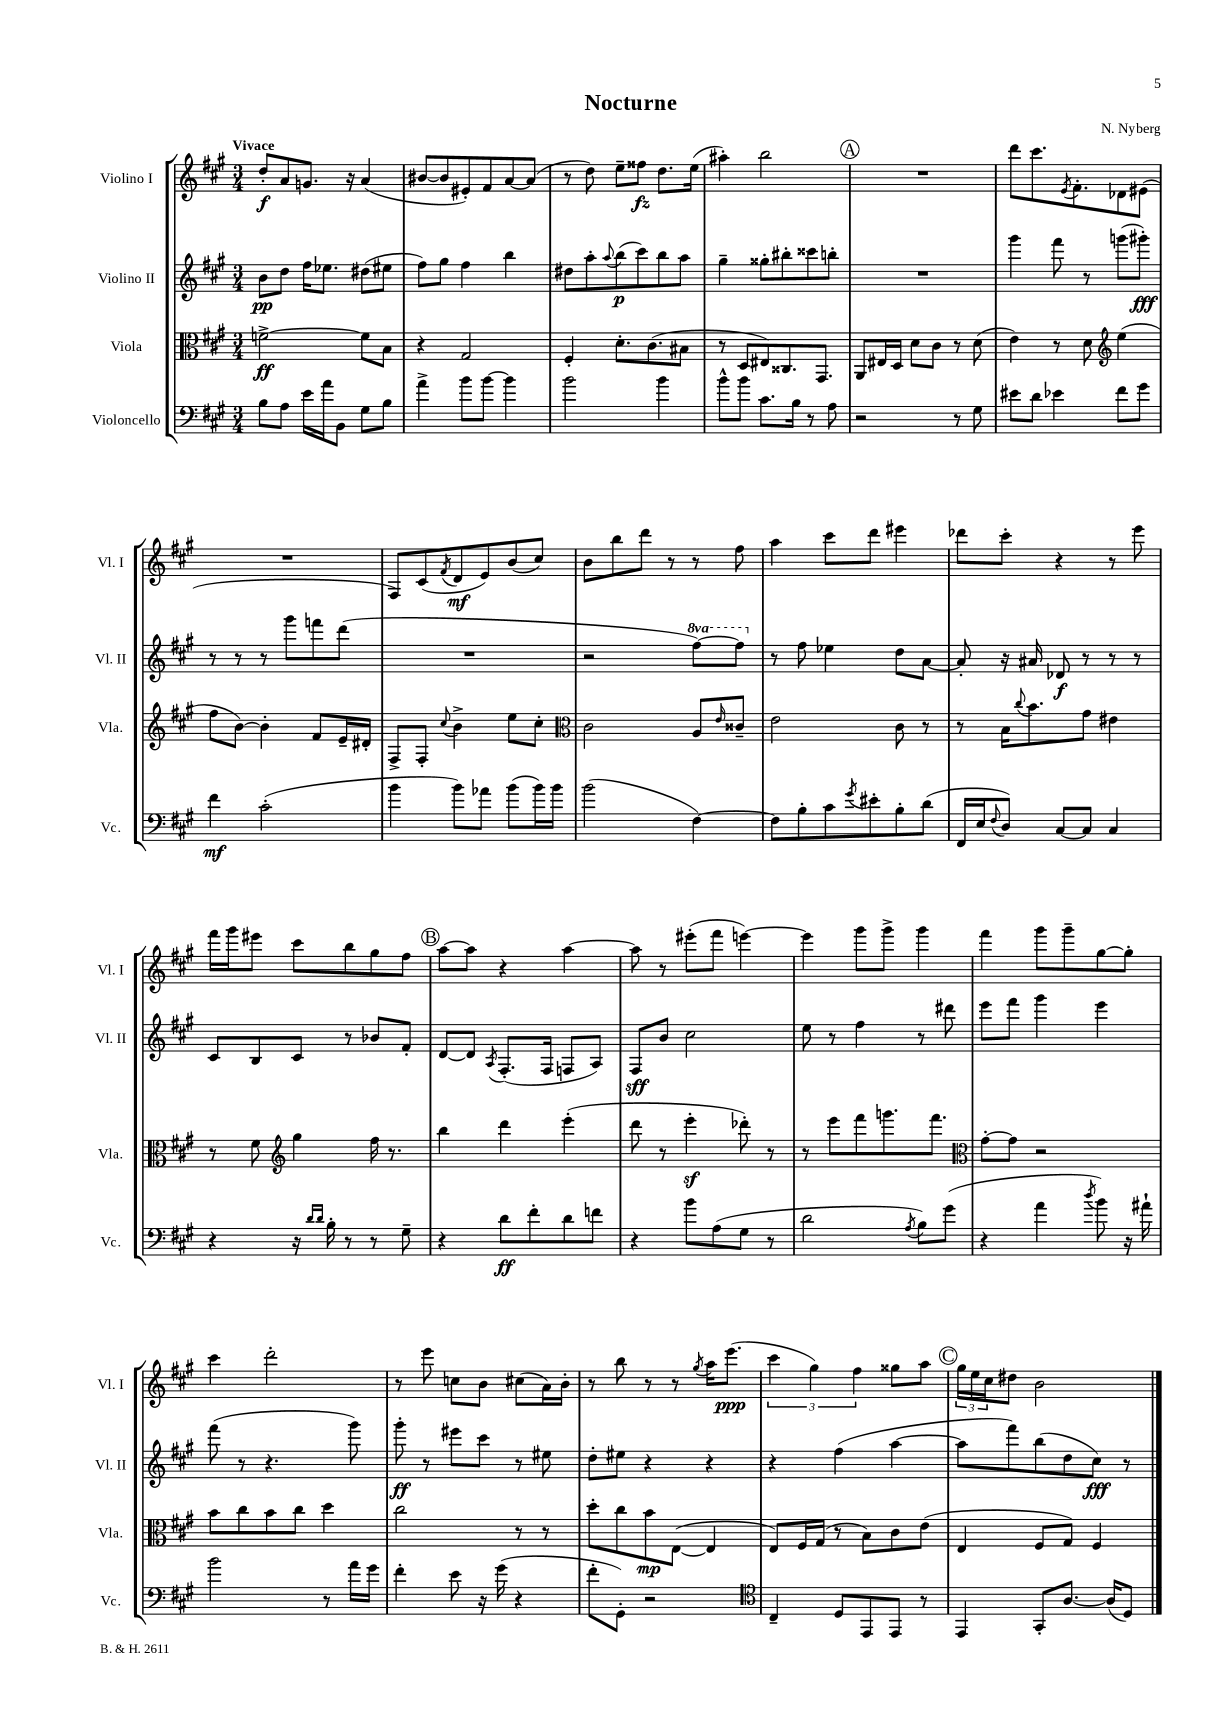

**kern	**kern	**kern	**kern
*staff4	*staff3	*staff2	*staff1
*clefF4	*clefC3	*clefG2	*clefG2
*k[f#c#g#]	*k[f#c#g#]	*k[f#c#g#]	*k[f#c#g#]
*M3/4	*M3/4	*M3/4	*M3/4
8B\L	[2f^\	8b\L	8dd'/L
8A\J	.	8dd\J	8a/
16e\LL	.	16ff#\LK	8.g/J
16a\J	.	8.ee-\J	.
8BB\J	.	.	.
.	.	.	16r
8G#\L	8f\]L	(8dd#\L	(4a/
8B\J	8B\J	8ee#\J	.
=	=	=	=
4a^\	4r	8ff#\L)	[8b#/L
.	.	8gg#\J	8b#/]
8b\L	2G#/	4ff#\	8e#'/)
[8b\J	.	.	8f#/
4b\]	.	4bb\	[8a/
.	.	.	(8a/]J
=	=	=	=
2b\	4F#'/	8dd#\L	8r
.	.	8aa'\	8dd\)
.	.	8qqaa/	.
.	8.d'\L	(8bb\	8ee~\L
.	.	8ccc#\)	8ff##\J
.	(8.c#\	.	.
4b\	.	8bb\	8.dd\L
.	8B#\J	8aa\J	.
.	.	.	(16ee\Jk
=	=	=	=
8b^^\L	8r	4gg#~\	4aa#'\)
8b\J	8D/L	.	.
8.c#\L	8E#/)	8gg##'\L	2bb\
.	8.C##/	8bb#'\	.
16B\Jk	.	.	.
8r	.	8ccc##\	.
.	8.GG#/J	.	.
8A\	.	8bb'\J	.
=	=	=	=
2r	8AA/L	2.r	2.r
.	16E#/L	.	.
.	16D/JJ	.	.
.	8d\L	.	.
.	8c#\J	.	.
8r	8r	.	.
8G#\	(8d\	.	.
=	=	=	=
8e#\L	4e\)	4ggg#\	8ddd\L
8d\J	.	.	8.ccc#\
4e-\	8r	8fff#\	.
.	.	.	8qe/
.	.	.	8.f#'\
.	8d\	8r	.
*	*clefG2	*	*
8f#\L	(4ee\	(8ggg\L	8d-\
8g#\J	.	8ggg#'\J)	(8e#\J
=	=	=	=
4f#\	8ff#\L	8r	2.r
.	[8b\J)	8r	.
(2c#'\	4b'\]	8r	.
.	.	8ggg#\L	.
.	8f#/L	8fff\	.
.	16e~/L	(8ddd\J	.
.	16d#'/JJ	.	.
=	=	=	=
4b\	8F#^/L	2.r	8F#/L)
.	8F#'/J	.	(8c#/
.	8qqcc#/	.	8qf#/
8b\L)	4b^\	.	8d/
8a-\J	.	.	8e/)
(8b\L	8ee\L	.	(8b/
16b\L)	8cc#'\J	.	8cc#/J)
16b\JJ	.	.	.
=	=	=	=
*	*clefC3	*	*
(2b\	2c#\	2r	8b\L
.	.	.	8bb\
.	.	.	8ddd\J
.	.	.	8r
[4F#\)	8A/L	[8fff#\L)	8r
.	16qqe/	.	.
.	8c##~/J	8fff#\]J	8ff#\
=	=	=	=
8F#\]L	2e\	8r	4aa\
8B'\	.	8ff#\	.
8c#\	.	4ee-\	8ccc#\L
8qg#/	.	.	.
8e#'\	.	.	8ddd\J
8B'\	8c#\	8dd\L	4eee#\
(8d\J	8r	[8a\J	.
=	=	=	=
16FF#/LL	8r	8a'/]	8ddd-\L
16E/J	.	.	.
8qqF#/	.	.	.
8D/J)	16B\LK	16r	8ccc#'\J
.	8qqcc#/	.	.
.	8.b\	16a#/	.
[8C#/L	.	8d-/	4r
8C#/]J	8g#\J	8r	.
4C#/	4e#\	8r	8r
.	.	8r	8eee\
=	=	=	=
4r	8r	8c#/L	16fff#\LL
.	.	.	16ggg#\J
.	8f#\	8B/	8eee#\J
*	*clefG2	*	*
16r	4gg#\	8c#/J	8ccc#\L
16qqd/LL	.	.	.
16qqd/JJ	.	.	.
16B'\	.	.	.
8r	.	8r	8bb\
8r	16ff#\	8b-/L	8gg#\
.	8.r	.	.
8G#~\	.	8f#'/J	8ff#\J
=	=	=	=
4r	4bb\	[8d/L	[8aa\L
.	.	8d/]J	8aa\]J
.	.	8qA/	.
8d\L	4ddd\	(8.F#'/L	4r
8f#'\	.	.	.
.	.	16F#/Jk	.
8d\	(4eee'\	8F/L	[4aa\
8f\J	.	8A/J)	.
=	=	=	=
4r	8ddd\	8F#/L	8aa\]
.	8r	8b/J	8r
8b\L	4eee'\	2cc#\	(8eee#'\L
(8A\	.	.	8fff#\J
8G#\J	8ddd-'\)	.	[4eee\)
8r	8r	.	.
=	=	=	=
2d\	8r	8ee\	4eee\]
.	8eee\L	8r	.
.	8fff#\	4ff#\	8ggg#\L
.	8.ggg\	.	8ggg#^\J
8qA/	.	.	.
8B\L)	.	8r	4ggg#\
.	8.fff#\J	.	.
(8g#\J	.	8ddd#\	.
=	=	=	=
*	*clefC3	*	*
4r	[8g#'\L	8eee\L	4fff#\
.	8g#\]J	8fff#\J	.
4a\	2r	4ggg#\	8ggg#\L
.	.	.	8ggg#~\
8qdd/	.	.	.
8b\)	.	4eee\	[8gg#\
16r	.	.	8gg#'\]J
16a#`\	.	.	.
=	=	=	=
2b\	8b\L	(8fff#\	4ccc#\
.	8cc#\	8r	.
.	8b\	4.r	2ddd'\
.	8cc#\J	.	.
8r	4dd\	.	.
16a\LL	.	8ggg#\)	.
16g#\JJ	.	.	.
=	=	=	=
4f#'\	2cc#\	8ggg#'\	8r
.	.	8r	8eee\
8e\	.	8eee#\L	8cc\L
16r	.	8ccc#\J	8b\J
(16g#\	.	.	.
4r	8r	8r	(8cc#\L
.	8r	8ee#\	16a\L)
.	.	.	16b'\JJ
=	=	=	=
8f#'\L	8dd'\L	8dd'\L	8r
8GG#'\J)	8cc#\	8ee#\J	8bb\
2r	8b\	4r	8r
.	([8E\J	.	8r
.	.	.	8qgg#/
.	4E/]	4r	16aa\LK
.	.	.	(8.eee\J
=	=	=	=
*clefC4	*	*	*
4C#~/	8E/L)	4r	6ccc#\
.	16F#/L	.	.
.	.	.	6gg#\)
.	(16G#/JJ	.	.
8D/L	8r	(4ff#\	.
.	.	.	6ff#\
8EE/	8B\L)	.	.
8EE/J	8c#\	[4aa\	8gg##\L
8r	(8e\J	.	8aa\J
=	=	=	=
4EE/	4E/	8aa\]L	24gg#\LL
.	.	.	24ee\
.	.	.	24cc#\J
.	.	8fff#\)	8dd#\J
8GG#'/L	8F#/L	(8bb\	2b\
[8.A/J	8G#/J)	8dd\	.
.	4F#/	8cc#\J)	.
(16A/]LK	.	.	.
8D/J)	.	8r	.
==	==	==	==
*-	*-	*-	*-
